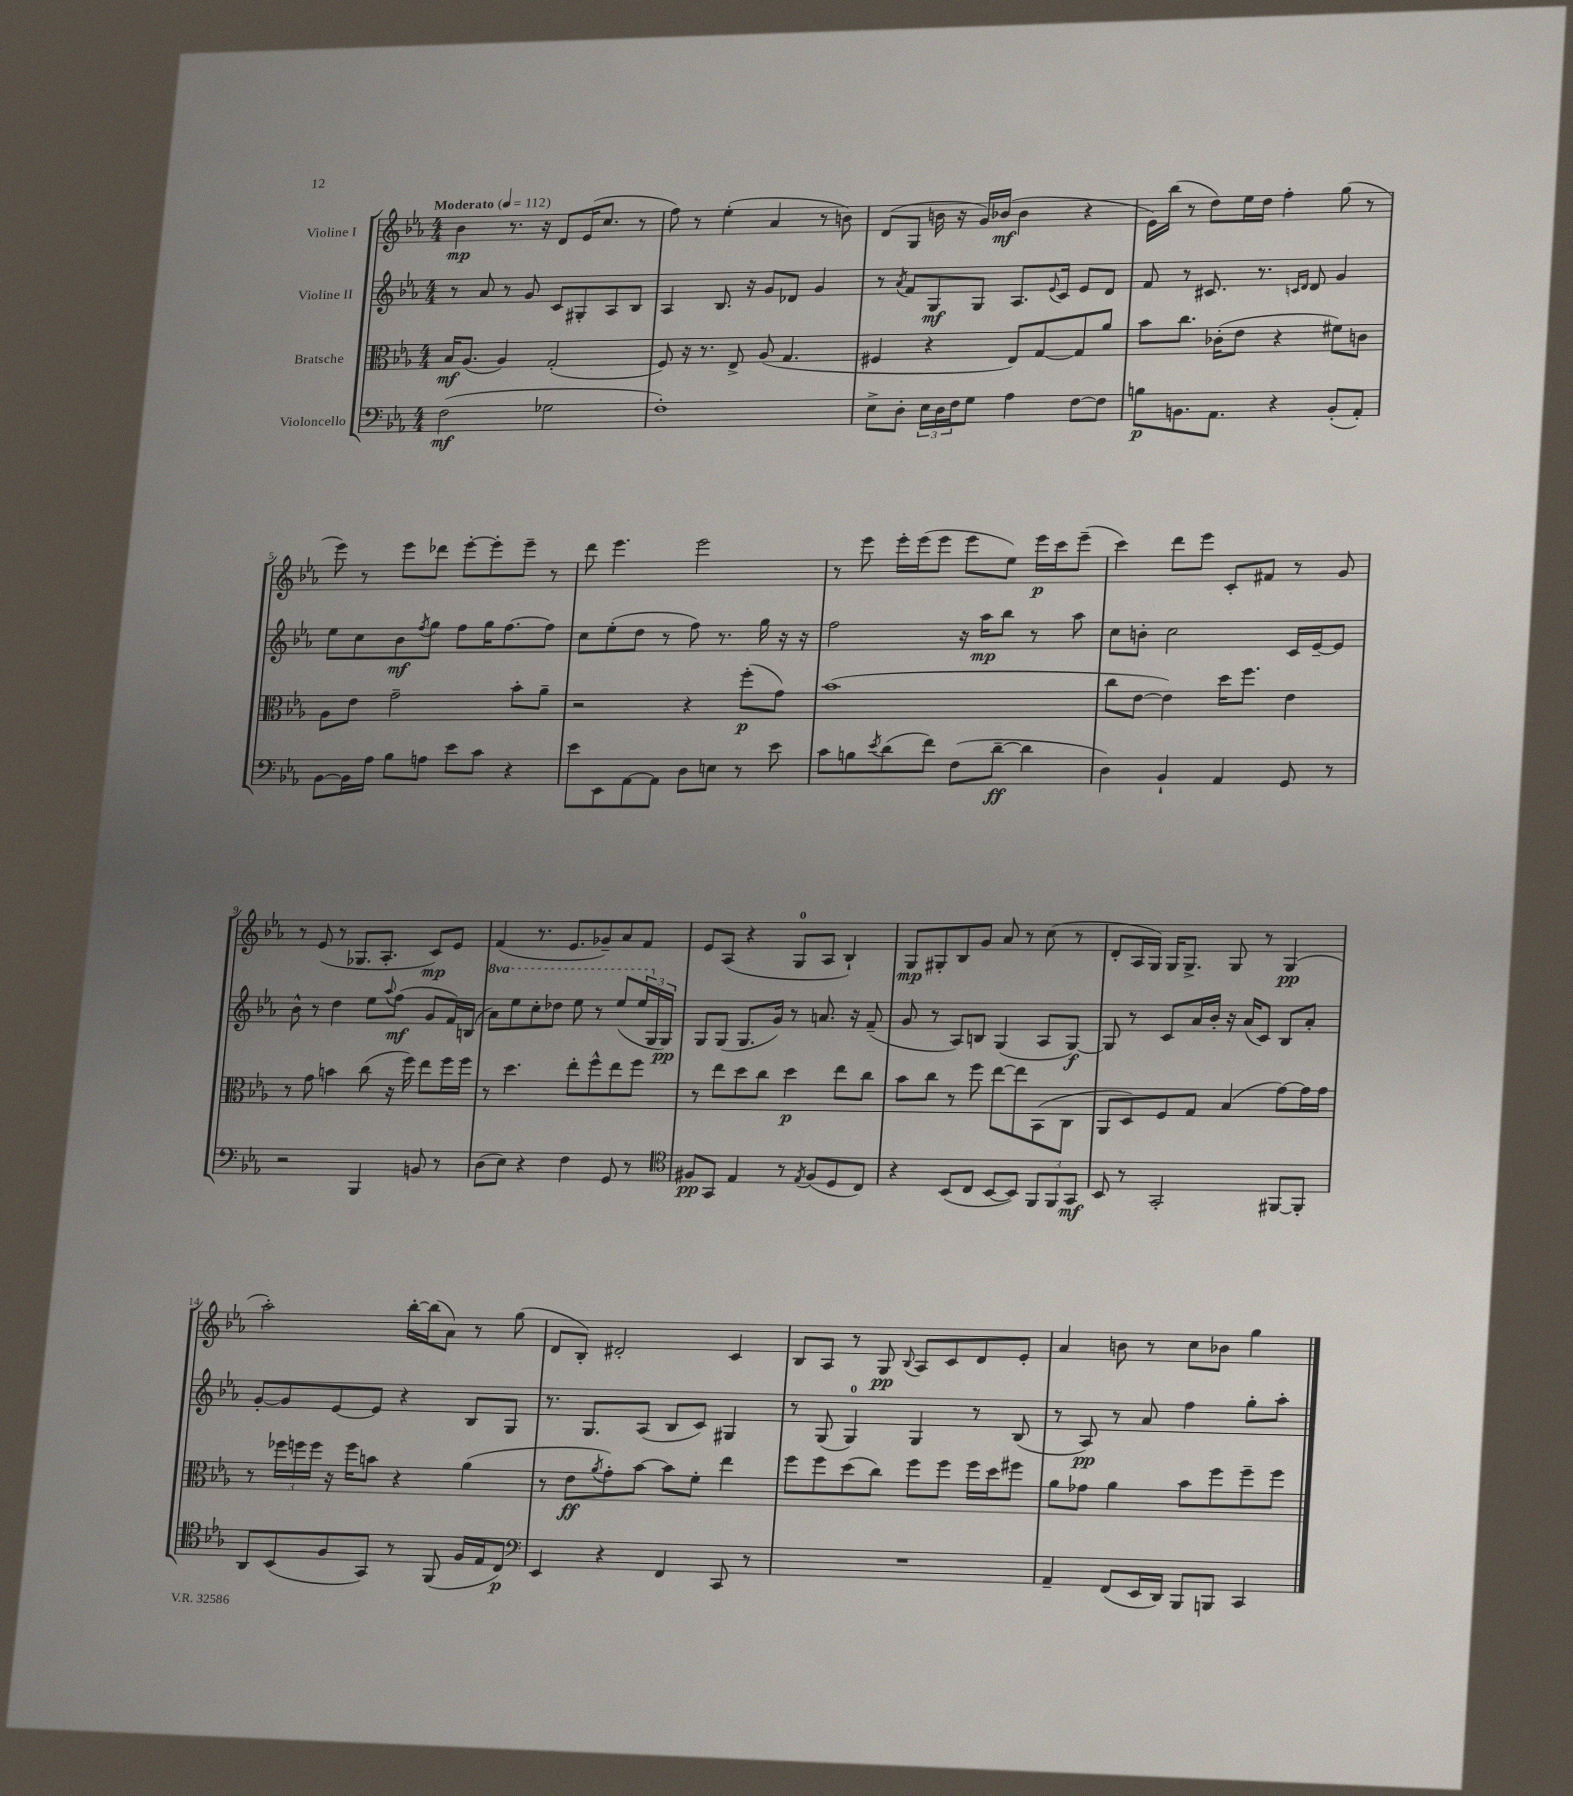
<<
\new StaffGroup <<
\new Staff = "s0" \with { instrumentName = "Violine I" } {
    \clef treble \key ees \major \numericTimeSignature \time 4/4 \tempo "Moderato" 4 = 112
    bes'4\mp r8. r16 d'8 ees'16( c''8. r8 |
    f''8) r8 ees''4-.( aes'4 r8 b'8) |
    d'8( g8 b'16 r16 g'16) bes'16\mf( bes'4 r4 |
    ees'16) bes''16( r8 d''8) ees''16 d''16 f''4-. g''8( r8 |
    ees'''8) r8 ees'''8 des'''8 ees'''8~-. ees'''8-. ees'''8-- r8 |
    d'''8 ees'''4. ees'''2 |
    r8 ees'''8 ees'''16-. ees'''16( ees'''8 ees'''8 ees''8) ees'''16\p c'''16 ees'''8--( |
    c'''4) d'''8 ees'''8 c'8-. fis'8 r8 g'8 |
    r8 ees'8( r8 ges8. aes8.-. c'8\mp) ees'8 |
    f'4( r8. ees'8. ges'8--) aes'8 f'8 |
    ees'8 aes8( r4 g8-0 aes8 bes4-!) |
    g8\mp gis8-. bes8 g'8 aes'8 r8 c''8( r8 |
    d'8-. aes16 g16) g16 g8.-> g8 r8 g4\pp( |
    aes''2-.) bes''16~-. bes''16( aes'8) r8 g''8( |
    d'8 bes8-.) dis'2-. c'4 |
    bes8 aes8 r8 g8\pp \appoggiatura { bes8 } aes8 c'8 d'8 ees'8-. |
    aes'4 b'8 r8 c''8 bes'8 g''4 \bar "|." |
}
\new Staff = "s1" \with { instrumentName = "Violine II" } {
    \clef treble \key ees \major \numericTimeSignature \time 4/4 \set Staff.ottavationMarkups = #ottavation-simple-ordinals
    r8 aes'8 r8 g'8 c'8 gis8-. aes8 bes8 |
    aes4 bes8. r16 g'8 des'8 g'4 |
    r8 \acciaccatura { aes'8 } f'8 g8\mf g8 aes8. \appoggiatura { ees'8 } c'16 ees'8 d'8 |
    f'8 r8 cis'8. r8. \grace { c'16 d'16 } d'8 g'4 |
    ees''8 c''8 bes'8\mf \acciaccatura { f''8 } g''8 f''8 g''16 f''8.~ f''8 |
    c''8 ees''8-.( d''8 r8 f''8) r8. g''16 r16 r16 |
    f''2 r16 aes''16\mp bes''8 r8 aes''8 |
    c''8 b'8-. c''2 c'16 ees'16~-- ees'8 |
    bes'8-^ r8 d''4 ees''8 \appoggiatura { aes''8 } f''8\mf( g'8 f'16) b16( |
    \ottava #1 aes''8) ees'''8 c'''8-. des'''8 ees'''8 r8 ees'''8( \tuplet 3/2 { ees'''16 \ottava #0 g16 g16\pp) } |
    g8 g8( g8. g'16) r8 a'8. r16 f'8--( |
    g'8 r8 aes8) b8 g4( aes8 g8~\f) |
    g8 r8 c'8 aes'16 bes'16-. r16 aes'16( c'8) bes8 aes'8-. |
    g'8~-. g'8 ees'8~ ees'8 r4 bes8 g8 |
    r8. g8. aes8( bes8 c'8) gis4 |
    r8 g8( g4-0) g4 r8 bes8( |
    r8 aes8\pp) r8 aes'8 f''4 g''8-. aes''8-. \bar "|." |
}
\new Staff = "s2" \with { instrumentName = "Bratsche" } {
    \clef alto \key ees \major \numericTimeSignature \time 4/4
    bes16\mf aes8.( aes4) g2-.( |
    f8) r16 r8. ees8-> aes8( g4. |
    fis4 r4 ees8) g8~ g8 aes'8 |
    bes'8 c''8. ces'16-.( ees'8 r4 fis'8) c'8 |
    aes8 ees'8 g'2-- bes'8-. aes'8-- |
    r2 r4 f''8-.\p( g'8) |
    bes'1( |
    c''8 ees'8~ ees'4) d''16 f''8. ees'4 |
    r8 g'8 b'4 c''8( r16 f''16) ees''8 f''16 f''16 |
    r8 d''4. ees''8-. f''8-^ ees''8 f''8 |
    r8 ees''8 d''8 c''8 d''4\p ees''8 c''8 |
    bes'8 c''8 r8 f''8 ees''8~ ees''8 bes,8( c8 |
    aes,8 d8) f8 g8 bes4( g'8~) g'16 g'16 |
    r8 \tuplet 3/2 { fes''16 f''16 f''16 } r16 f''16 b'8 r4 aes'4( |
    r8 ees'8\ff \acciaccatura { aes'8 } g'8-.) bes'8~ bes'8 f'8-. ees''4 |
    f''8 f''8 d''8( c''8) f''8 f''8 f''16 d''16 fis''8 |
    aes'8 ges'8 aes'4 bes'8 f''8 f''8-- f''8 \bar "|." |
}
\new Staff = "s3" \with { instrumentName = "Violoncello" } {
    \clef bass \key ees \major \numericTimeSignature \time 4/4
    f2\mf( ges2 |
    f1-.) |
    ees8-> d8-. \tuplet 3/2 { ees16 d16 f16 } g8 aes4 f8~ f8 |
    b8\p b,8. aes,8. r4 b,8-.( aes,8-.) |
    bes,8~ bes,16 aes16 bes8 a8 ees'8 c'8 r4 |
    ees'8 ees,8 aes,8~ aes,8 d8 e8 r8 ees'8 |
    c'8 b8 \acciaccatura { ees'8 } d'8( f'8) f8( d'8~--\ff d'4 |
    d4) bes,4-! aes,4 g,8 r8 |
    r2 bes,,4 b,8 r8 |
    d8( ees8) r4 f4 g,8 r8 |
    \clef tenor fis8\pp g,8 ees4 r8 \acciaccatura { ees8 } fis8( d8 c8) |
    r4 bes,8( c8 bes,8~ bes,8) \tuplet 3/2 { f,8 f,8 g,8\mf } |
    bes,8 r8 g,2-. fis,8~ fis,8-. |
    aes,8 bes,8( f8 g,8) r8 f,8( f16 ees16 c8\p) |
    \clef bass ees,4 r4 f,4 c,8 r8 |
    R1 |
    aes,4-- f,8( ees,16 d,16) bes,,8 b,,8 c,4 \bar "|." |
}
>>
>>
